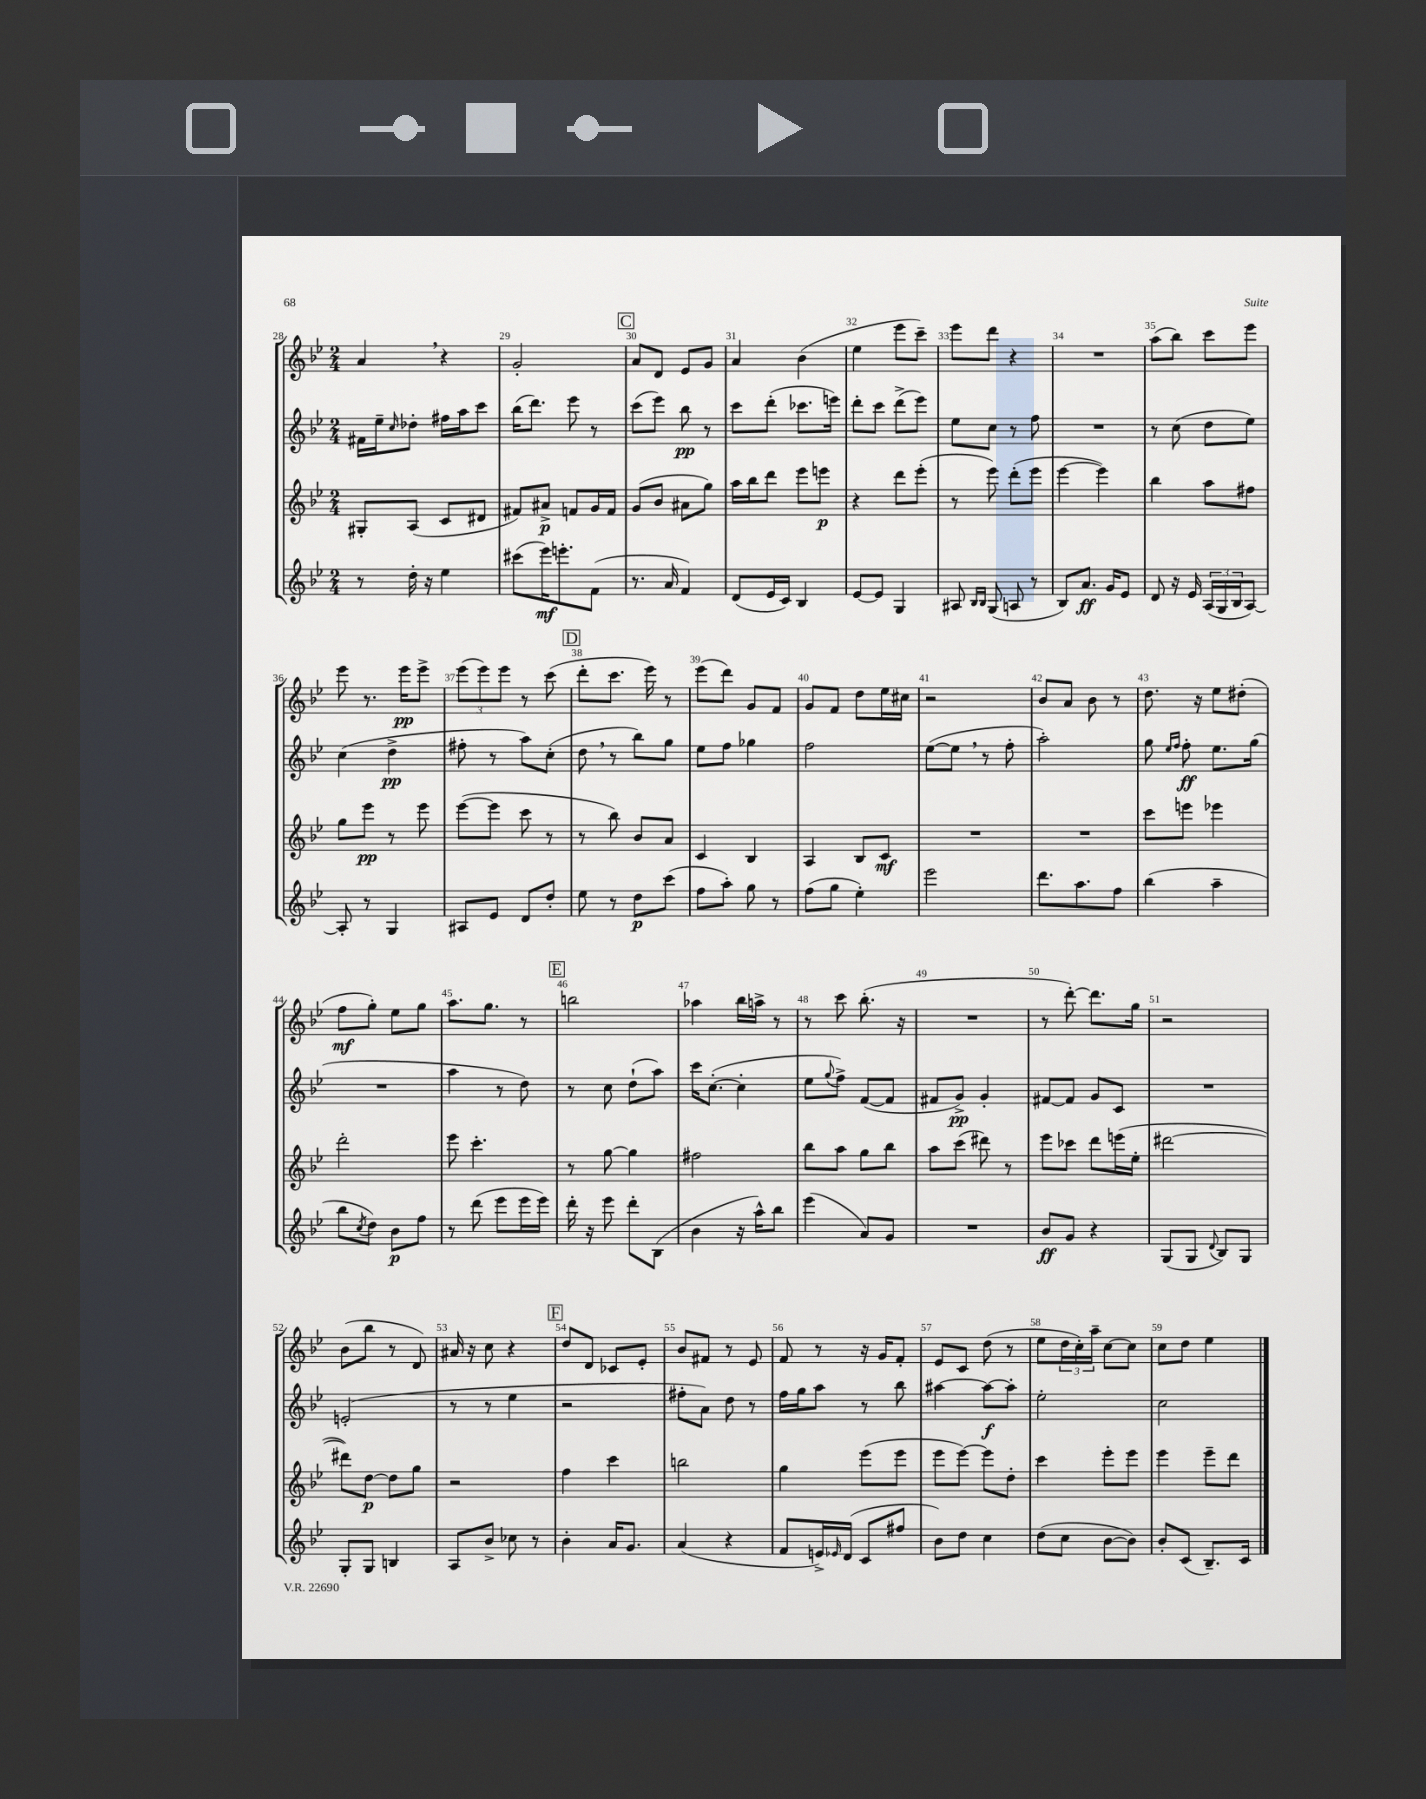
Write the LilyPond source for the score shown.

<<
\new StaffGroup <<
\new Staff = "s0" {
    \clef treble \key bes \major \numericTimeSignature \time 2/4
    a'4 \breathe r4 |
    g'2-. |
    \mark \markup { \box "C" } a'8 d'8 ees'8 g'8 |
    a'4 bes'4( |
    ees''4 ees'''8 c'''8--) |
    ees'''8 d'''8 r4 |
    R2 |
    a''8( bes''8) c'''8 ees'''8 |
    ees'''8 r8. ees'''16\pp ees'''8-> |
    \tuplet 3/2 { ees'''8( ees'''8) ees'''8 } r8 c'''8( |
    \mark \markup { \box "D" } d'''8-. c'''8. ees'''16) r8 |
    ees'''8( d'''8) g'8 f'8 |
    g'8 f'8 d''8 ees''16 cis''16 |
    r2 |
    bes'8 a'8 bes'8 r8 |
    d''8. r16 ees''8 dis''8-.( |
    f''8\mf g''8-.) ees''8 g''8 |
    a''8. g''8. r8 |
    \mark \markup { \box "E" } b''2 |
    aes''4 bes''16 a''16-> r8 |
    r8 c'''8 bes''8.-.( r16 |
    R2 |
    r8 d'''8~-.) d'''8. g''16 |
    r2 |
    bes'8( bes''8 r8 d'8) |
    ais'16 r16 c''8 r4 |
    \mark \markup { \box "F" } d''8 d'8 ces'8 ees'8-. |
    bes'8 fis'8 r8 ees'8 |
    f'8 r8 r16 g'16 f'8-. |
    ees'8 c'8 d''8( r8 |
    ees''8 \tuplet 3/2 { d''16 c''16-.) a''16-- } c''8~ c''8 |
    c''8 d''8 ees''4 \bar "|." |
}
\new Staff = "s1" {
    \clef treble \key bes \major \numericTimeSignature \time 2/4
    fis'16 ees''16-- \grace { c''16 } des''8-. fis''16 a''16 c'''8 |
    bes''16( d'''8.) ees'''8 r8 |
    \mark \markup { \box "C" } c'''8( ees'''8) bes''8\pp r8 |
    c'''8 d'''8-.( ces'''8. e'''16) |
    d'''8-. c'''8 d'''8->( ees'''8) |
    ees''8 c''8 r8 f''8 |
    R2 |
    r8 c''8( d''8 ees''8) |
    c''4( d''4->\pp |
    fis''8-. r8 a''8) c''8-.( |
    \mark \markup { \box "D" } d''8 \breathe r8 bes''8) g''8 |
    ees''8 f''8 ges''4 |
    f''2 |
    ees''8~( ees''8 \breathe r8 f''8-. |
    a''2-.) |
    g''8 \grace { ees''16 f''16 } f''8-.\ff ees''8. g''16( |
    R2 |
    a''4 r8 d''8) |
    \mark \markup { \box "E" } r8 c''8 d''8-!( a''8) |
    c'''16 c''8.~-.( c''4-. |
    ees''8 \appoggiatura { g''8 } f''8->) f'8~( f'8 |
    fis'8 g'8->\pp) g'4-. |
    fis'8~ fis'8 g'8 c'8 |
    R2 |
    e'2-.( |
    r8 r8 ees''4 |
    \mark \markup { \box "F" } r2 |
    fis''8-. a'8) d''8 r8 |
    f''16 g''16 a''8 r8 bes''8 |
    ais''4~ ais''8~\f ais''8-. |
    ees''2-. |
    c''2 \bar "|." |
}
\new Staff = "s2" {
    \clef treble \key bes \major \numericTimeSignature \time 2/4
    gis8-. a8( c'8 dis'8 |
    fis'8) ais'8->\p f'8 g'16 f'16 |
    \mark \markup { \box "C" } g'8( bes'8 ais'8 g''8) |
    a''16 bes''16 d'''8 ees'''8 e'''8\p |
    r4 d'''8 ees'''8-.( |
    r8 ees'''8) d'''8-.( ees'''8 |
    ees'''4~ ees'''4) |
    bes''4 a''8 fis''8 |
    g''8 ees'''8\pp r8 ees'''8 |
    ees'''8~( ees'''8 c'''8 r8 |
    \mark \markup { \box "D" } r8 bes''8) bes'8 a'8 |
    c'4 bes4 |
    a4 bes8 c'8\mf |
    R2 |
    R2 |
    c'''8 e'''8 ees'''4 |
    d'''2-. |
    ees'''8 c'''4.-. |
    \mark \markup { \box "E" } r8 g''8~ g''4 |
    fis''2 |
    bes''8 a''8 g''8 bes''8 |
    a''8 c'''8( dis'''8) r8 |
    ees'''8 ces'''8 d'''8 e'''16( ees''16-. |
    dis'''2~ |
    dis'''8) d''8~\p d''8 g''8 |
    r2 |
    \mark \markup { \box "F" } f''4 c'''4 |
    b''2 |
    g''4 ees'''8( ees'''8 |
    ees'''8 ees'''8~) ees'''8 d''8-. |
    c'''4 ees'''8-. ees'''8 |
    ees'''4 ees'''8-- d'''8 \bar "|." |
}
\new Staff = "s3" {
    \clef treble \key bes \major \numericTimeSignature \time 2/4
    r8 d''16-. r16 ees''4 |
    cis'''8( ees'''16\mf) e'''8.-. f'8( |
    \mark \markup { \box "C" } r8. a'16 f'4) |
    d'8( ees'16 c'16) bes4 |
    ees'8~ ees'8 g4 |
    ais8 \grace { bes16 bes16 } g8( a8 r8 |
    bes8) a'8.\ff g'16 ees'8 |
    d'8 r16 ees'16 \tuplet 3/2 { a16( g16 bes16 } a8~) |
    a8-. r8 g4 |
    ais8 ees'8 d'8 d''8-. |
    \mark \markup { \box "D" } ees''8 r8 d''8\p c'''8( |
    f''8 a''8-.) g''8 r8 |
    f''8( g''8 ees''4-.) |
    ees'''2 |
    d'''8. a''8. f''8 |
    bes''4( a''4-- |
    bes''8 \acciaccatura { c''8 } d''8) bes'8\p f''8 |
    r8 d'''8( ees'''8 ees'''16 ees'''16) |
    \mark \markup { \box "E" } d'''16-. r16 ees'''8 d'''8-. bes8( |
    bes'4 r16 a''16-^) bes''8 |
    ees'''4( a'8) g'8 |
    R2 |
    bes'8\ff g'8 r4 |
    g8( g8 \appoggiatura { d'8 } bes8) g8 |
    g8-. g8 b4 |
    a8 bes'8-> ces''8 r8 |
    \mark \markup { \box "F" } bes'4-. a'16 g'8. |
    a'4( r4 |
    f'8 e'16->) \grace { ees'16 } d'16( c'8 fis''8 |
    bes'8) d''8 c''4 |
    d''8( c''8 bes'8~ bes'8) |
    bes'8-. c'8( bes8.--) c'16 \bar "|." |
}
>>
>>
\layout { \context { \Score currentBarNumber = #28 \override BarNumber.break-visibility = ##(#f #t #t) barNumberVisibility = #all-bar-numbers-visible } }
